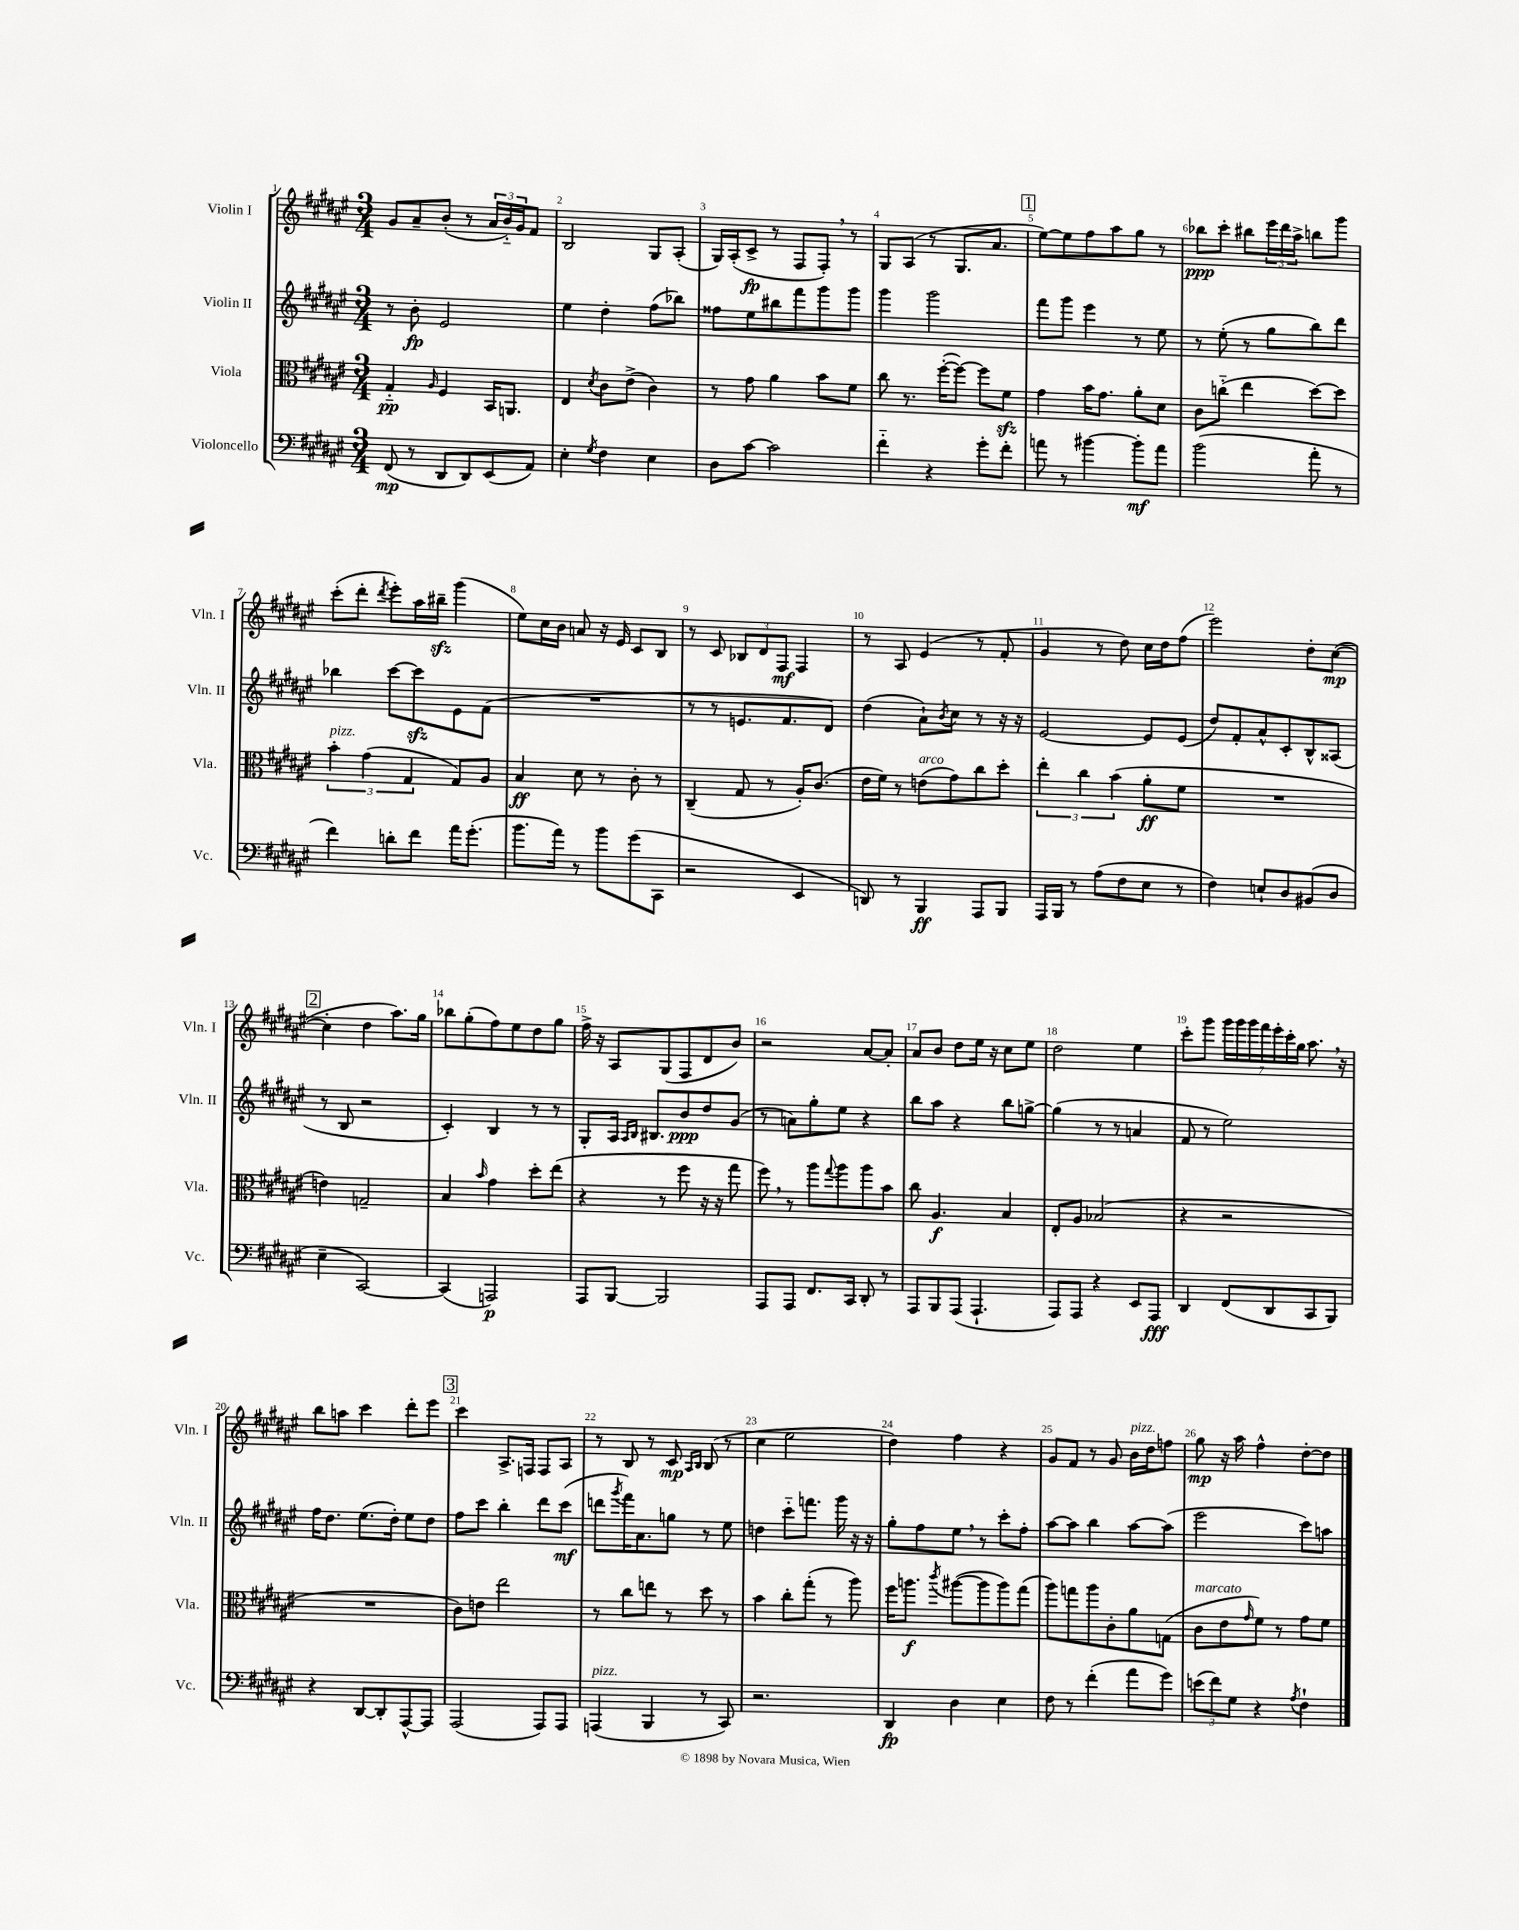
<<
\new StaffGroup <<
\new Staff = "s0" \with { instrumentName = "Violin I" shortInstrumentName = "Vln. I" } {
    \clef treble \key fis \major \numericTimeSignature \time 3/4
    gis'8 ais'8-- b'8-.( r8 \tuplet 3/2 { ais'16 b'16-_) gis'16 } fis'8 |
    b2 gis8 ais8-.( |
    gis16) ais16-.( cis'8->\fp r8 fis8 fis8-.) \breathe r8 |
    gis8 ais8( r8 gis8. ais'8. |
    \mark \markup { \box "1" } eis''8~) eis''8 fis''8 ais''8 gis''8 r8 |
    bes''8\ppp cis'''8-. bis''8 \tuplet 3/2 { eis'''16 dis'''16 ais''16-> } b''8 gis'''8 |
    cis'''8-.( dis'''8-. \acciaccatura { dis'''8 } eis'''8-.) ais''16 bis''16--\sfz gis'''4( |
    eis''8) cis''16 b'16 a'8 r16 eis'16 cis'8 b8 |
    r8 cis'8 \tuplet 3/2 { bes8 dis'8 fis8\mf } fis4 |
    r8 ais8 eis'4( r8 fis'8-. |
    gis'4 r8 dis''8) cis''16 dis''16 fis''8( |
    eis'''2) dis''8-. cis''8~\mp( |
    \mark \markup { \box "2" } cis''4-. dis''4 ais''8.) gis''16 |
    bes''8 gis''8-.( fis''8) eis''8 dis''8 gis''8 |
    fis''16-> r16 ais8 gis8( fis8 dis'8 b'8) |
    r2 ais'8~ ais'8-. |
    ais'8 b'8 dis''8 eis''16 r16 cis''8 eis''8 |
    dis''2 eis''4 |
    cis'''8-. gis'''8 \tuplet 7/4 { gis'''16 gis'''16 gis'''16 fis'''16 eis'''16-. cis'''16-. gis''16 } ais''8. \breathe r16 |
    b''8 a''8 cis'''4 dis'''8-. eis'''8 |
    \mark \markup { \box "3" } cis'''4 ais8.-> f16 f8 ais8 |
    r8 b8 r8 cis'8\mp \grace { ais16 b16 } b8( r8 |
    cis''4 eis''2 |
    dis''4) fis''4 r4 |
    gis'8 fis'8 r8 gis'8 b'16^\markup { \italic "pizz." } dis''16 f''8 |
    gis''8\mp r16 ais''16 fis''4-^ dis''8~-. dis''8 \bar "|." |
}
\new Staff = "s1" \with { instrumentName = "Violin II" shortInstrumentName = "Vln. II" } {
    \clef treble \key fis \major \numericTimeSignature \time 3/4
    r8 b'8-.\fp eis'2 |
    eis''4 dis''4-. fis''8( bes''8) |
    fisis''8 eis''8 bis''8 fis'''8 gis'''8 gis'''8 |
    gis'''4 gis'''2 |
    \mark \markup { \box "1" } fis'''8 gis'''8 eis'''4 r8 eis''8 |
    r8 eis''8-.( r8 gis''8 b''8) dis'''8 |
    bes''4 cis'''8~ cis'''8\sfz eis'8 fis'8( |
    R2. |
    r8 r8 e'8. fis'8. dis'8) |
    dis''4( ais'8-!) \acciaccatura { b'8 } cis''8 r8 r16 r16 |
    eis'2~ eis'8 eis'8( |
    dis''8) fis'8-. ais'8-^ cis'8-. b8-^ aisis8( |
    \mark \markup { \box "2" } r8 b8 r2 |
    cis'4-.) b4 r8 r8 |
    gis8-. ais16 \grace { ais16 b16 } bis8. b'8\ppp dis''8 gis'8( |
    r8 a'8) gis''8-. eis''8 r4 |
    b''8 ais''8 r4 b''8 g''8~-> |
    g''4( r8 r8 a'4 |
    fis'8 r8 eis''2) |
    fis''16 dis''8. eis''8.( dis''16-.) eis''8 dis''8 |
    \mark \markup { \box "3" } fis''8 cis'''8 b''4-. dis'''8 cis'''8\mf( |
    d'''8 \acciaccatura { gis'''8 } fis'''16) ais'8. g''8 r8 eis''8 |
    d''4 cis'''8-_ f'''8. gis'''16 r16 r16 |
    gis''8-. fis''8 eis''8 \breathe r8 cis'''8-. fis''8-. |
    ais''8~ ais''8 b''4 ais''8~ ais''8( |
    eis'''2 cis'''8) a''8 \bar "|." |
}
\new Staff = "s2" \with { instrumentName = "Viola" shortInstrumentName = "Vla." } {
    \clef alto \key fis \major \numericTimeSignature \time 3/4
    gis4-_\pp \grace { ais16 } fis4 b,16 a,8. |
    eis4 \acciaccatura { dis'8 } cis'8 eis'8->( cis'4) |
    r8 gis'8 ais'4 b'8 fis'8 |
    cis''8 r8. fis''16~-.( fis''8~) fis''8 fis'8\sfz |
    \mark \markup { \box "1" } gis'4 b'16 gis'8. ais'8-. dis'8 |
    cis'8 c''8-_( eis''4 dis''8~) dis''8 |
    \tuplet 3/2 { b'4-.^\markup { \italic "pizz." } gis'4( gis4 } gis8) ais8 |
    b4\ff dis'8 r8 cis'8-. r8 |
    cis4--( gis8 r8 ais16-.) cis'8.( |
    eis'16 fis'16) r8 e'8^\markup { \italic "arco" }( gis'8) cis''8 dis''8-. |
    \tuplet 3/2 { eis''4-. cis''4 b'4( } ais'8-.\ff fis'8 |
    R2. |
    \mark \markup { \box "2" } e'4) g2-- |
    b4 \grace { b'16 } gis'4 dis''8-. eis''8( |
    r4 r8 fis''8 r16 r16 gis''8 |
    fis''8) \breathe r8 ais''8 \appoggiatura { gis''8 } ais''8 ais''8 b'8 |
    cis''8 ais4.\f b4 |
    eis8-. ais8 bes2( |
    r4 r2 |
    R2. |
    \mark \markup { \box "3" } cis'8) e'8 eis''2 |
    r8 cis''8 e''8 r8 dis''8 r8 |
    b'4 cis''8-. gis''8-.( r8 ais''8) |
    fis''16 a''8.\f \acciaccatura { cis'''8 } ais''8~( ais''8 ais''8) gis''8( |
    ais''8) g''8 ais''8 cis'8-. ais'8 g8( |
    cis'8^\markup { \italic "marcato" } eis'8 \grace { gis'16 } fis'8) r8 gis'8 fis'8 \bar "|." |
}
\new Staff = "s3" \with { instrumentName = "Violoncello" shortInstrumentName = "Vc." } {
    \clef bass \key fis \major \numericTimeSignature \time 3/4
    fis,8\mp( r8 dis,8 dis,8) eis,8( ais,8) |
    eis4-. \acciaccatura { gis8 } fis4 eis4 |
    dis8 cis'8~ cis'2 |
    fis'4-_ r4 gis'8-. fis'8-. |
    \mark \markup { \box "1" } a'8 r8 bis'4~ bis'8-.\mf a'8 |
    b'2( ais'8-. r8 |
    fis'4) d'8-. fis'8 ais'16 gis'8.-.( |
    b'8. ais'16) r8 b'8 gis'8( cis,8 |
    r2 eis,4 |
    d,8) r8 b,,4\ff ais,,8 b,,8 |
    ais,,16 b,,16 r8 ais8( fis8 eis8 r8 |
    fis4) e8-! dis8 bis,8( dis8 |
    \mark \markup { \box "2" } eis4-- cis,2~) |
    cis,4( a,,2\p) |
    ais,,8 b,,8~ b,,2 |
    ais,,8 ais,,8 fis,8. cis,16 dis,8-. r8 |
    ais,,8 b,,8 ais,,8( ais,,4.-! |
    ais,,8) ais,,8 r4 eis,8 ais,,8\fff |
    dis,4 fis,8( dis,8 cis,8 b,,8) |
    r4 dis,8~ dis,8-. ais,,8~-^ ais,,8 |
    \mark \markup { \box "3" } ais,,2( ais,,8) ais,,8 |
    a,,4^\markup { \italic "pizz." }( b,,4 r8 cis,8) |
    r2. |
    dis,4\fp dis4 eis4 |
    fis8 r8 fis'4-.( ais'8 gis'8) |
    \tuplet 3/2 { e'8( fis'8) gis8 } r4 \acciaccatura { ais8 } fis4-! \bar "|." |
}
>>
>>
\layout { \context { \Score \override BarNumber.break-visibility = ##(#f #t #t) barNumberVisibility = #all-bar-numbers-visible } }
